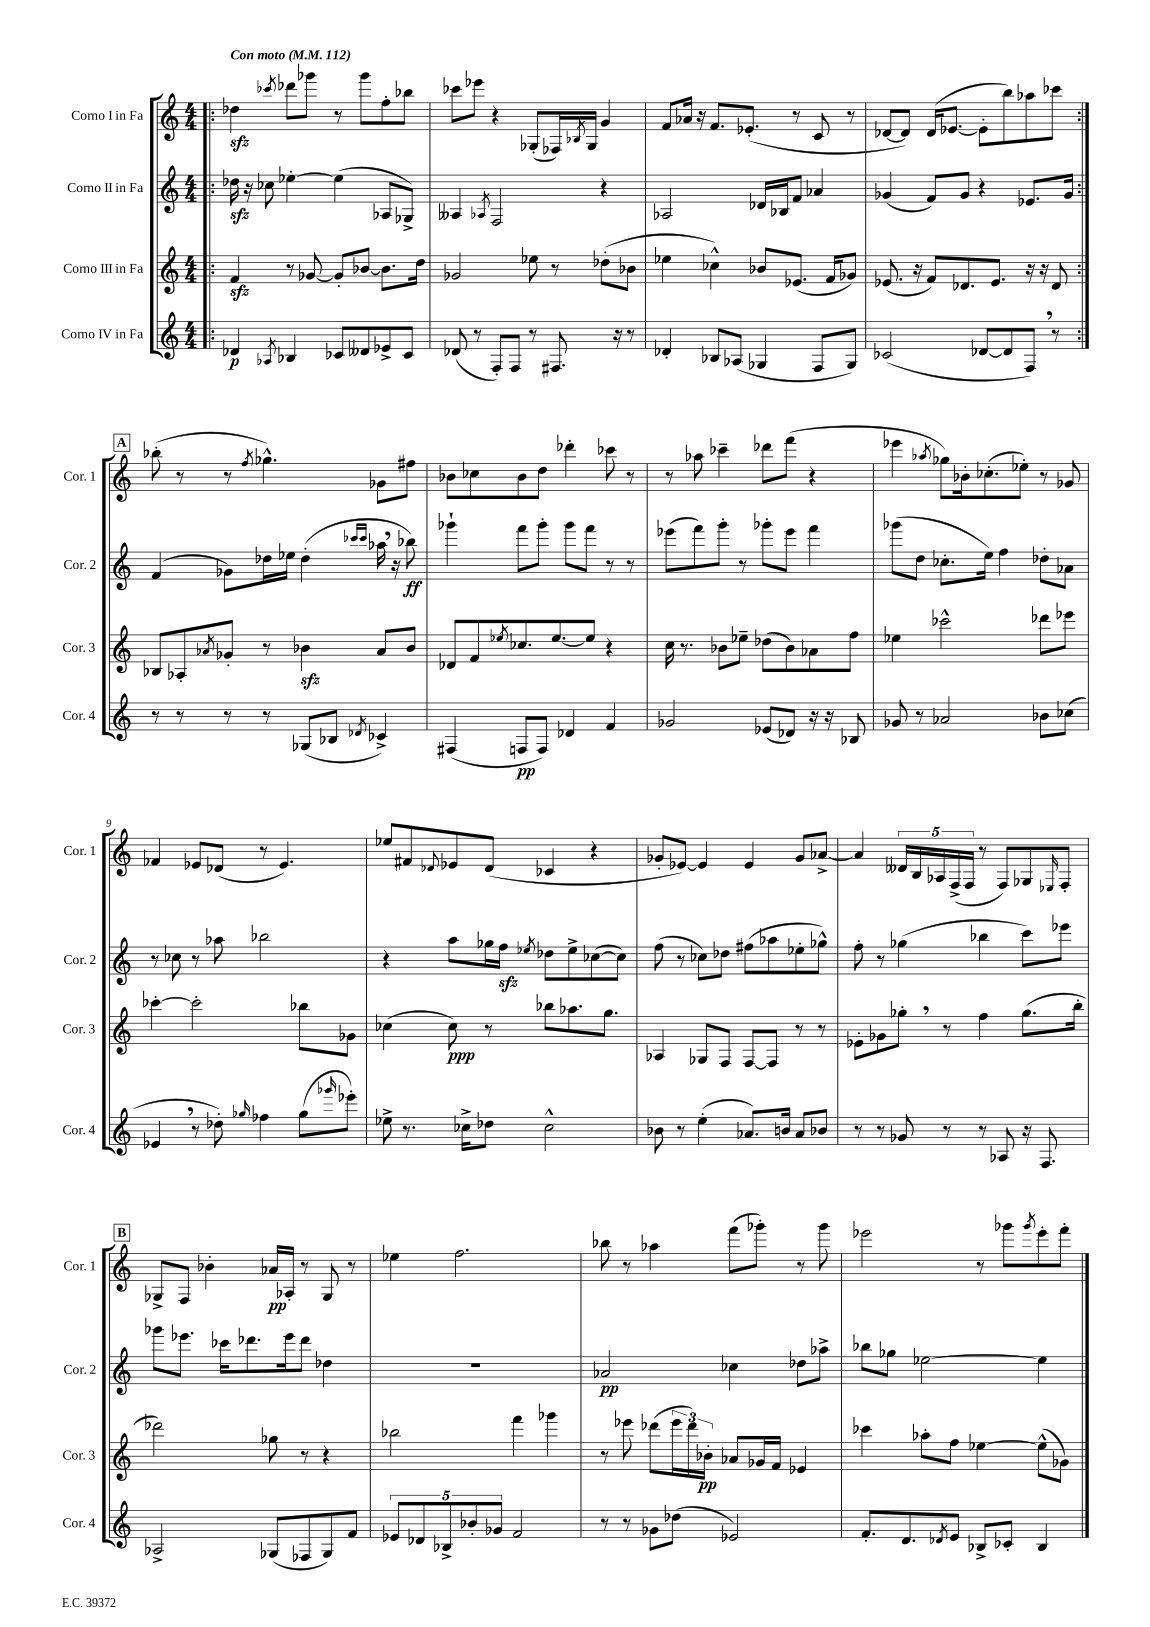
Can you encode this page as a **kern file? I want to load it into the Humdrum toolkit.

**kern	**kern	**kern	**kern
*staff4	*staff3	*staff2	*staff1
*clefG2	*clefG2	*clefG2	*clefG2
*k[]	*k[]	*k[]	*k[]
*M4/4	*M4/4	*M4/4	*M4/4
*MM112	*MM112	*MM112	*MM112
=!|:	=!|:	=!|:	=!|:
4d-/	4f/	16dd-\	4dd-\
.	.	16r	.
.	.	8cc-\	.
8qA-/	.	.	8qccc-/
4B-/	8r	[4ee-'\	8ddd-\L
.	[8g-/	.	8ggg-\J
8c-/L	8g-'/]L	(4ee-\]	8r
8d--/	[8b-/J	.	8ggg-\L
8e-^/	8.b-\]L	8A-/L	8ff'\
8c-/J	.	8G-^/J)	8bb-\J
.	16dd\Jk	.	.
=	=	=	=
(8d-/	2g-/	4A--/	8ccc-\L
8r	.	.	8eee-\J
.	.	8qA-/	.
8F'/L)	.	2F/	4r
8F/J	.	.	.
8r	8ee-\	.	(8G-'/L
8.F#/	8r	.	16F-/L)
.	.	.	8qB-/
.	.	.	16G-/JJ
.	(8dd-'\L	4r	4g/
16r	.	.	.
8r	8b-\J	.	.
=	=	=	=
4d-'/	4ee-\	2A-/	8f/L
.	.	.	16a-/Jk
.	.	.	16r
8B-/L	4cc-^^\)	.	8.f/L
(8A-/J	.	.	.
.	.	.	(8.e-'/J
4G-/	8b-/L	16d-/LL	.
.	.	16B-/J	.
.	(8.e-/J	8f/J	8r
8F/L	.	4a-/	8c/
.	16f/LK	.	.
8G-/J)	8g-/J)	.	8r
=	=	=	=
(2c-/	(8.e-/	(4g-/	[8d-/L
.	.	.	8d-/]J)
.	16r	.	.
.	8f/L)	8f/L)	(16d-/LK
.	.	.	[8.e-/J
.	8.d-/	8g-/J	.
[8d-/L	.	4r	8e-'\]L
.	8.e-/J	.	.
8d-/]	.	.	8bb\)
8F/J)	16r	8.e-/L	8aa-\
.	16r	.	.
8r	8d-/	.	8ccc-\J
.	.	16g-/Jk	.
=:|!	=:|!	=:|!	=:|!
8r	8B-/L	(4f/	(8bb-'\
8r	8A-'/	.	8r
.	8qa-/	.	.
8r	8g-'/J	8g-\L)	8r
.	.	.	8qff/
8r	8r	16dd-\L	4.gg-^^\)
.	.	16ee-\JJ	.
(8G-/L	4b-\	(4dd-'\	.
8B-/J	.	.	.
.	.	16qqccc-/LL	.
8qd-/	.	16qqccc-/JJ	.
4c-^/)	8a-/L	16aa-\	8g-\L
.	.	16r	.
.	8b-/J	8bb-\)	8ff#\J
=	=	=	=
(4F#/	8d-/L	4ggg-`\	8b-\L
.	8f/	.	8cc-\
.	8qee-/	.	.
8F/L	8.cc-/	8fff\L	8b-\
8F/J)	.	8ggg-'\J	8dd\J
.	[8.ee-/	.	.
4d-/	.	8ggg-\L	4ddd-'\
.	8ee-/]J	8fff\J	.
4f/	4r	8r	8ccc-\
.	.	8r	8r
=	=	=	=
2g-/	16cc\	(8eee-\L	8r
.	8.r	.	.
.	.	8fff\)	8aa-\
.	8b-\L	8ggg'\J	4ccc-~\
.	8ee-~\J	8r	.
(8e-/L	(8dd-\L	8ggg-'\L	8ddd-\L
8d-/J)	8b-\)	8eee-\J	(8fff\J
16r	8a-\	4fff\	4r
16r	.	.	.
8B-/	8ff\J	.	.
=	=	=	=
8g-/	4ee-\	(8ggg-\L	4eee-\
8r	.	8dd\J	.
.	.	.	8qaa-/
2a-/	2ccc-^^\	8.cc-'\L	8gg-\L)
.	.	.	16b-'\k
.	.	16ee\Jk)	(8.cc-'\
.	.	4ff\	.
.	.	.	8ee-'\J)
8b-\L	8ddd-\L	8dd-'\L	8r
(8cc-\J	8eee-\J	8a-\J	8g-/
=	=	=	=
4e-/	[4ccc-'\	8r	4f-/
.	.	8cc-\	.
8r	2ccc-'\]	8r	8e-/L
8dd-'\)	.	8aa-\	(8d-/J
16qqgg-/	.	.	.
4ff-\	.	2bb-\	8r
.	.	.	4.e-/)
(8gg-\L	8bb-\L	.	.
16qqggg-/	.	.	.
8eee-'\J)	8g-\J	.	.
=	=	=	=
8ee-^\	(4cc-\	4r	8ee-/L
8.r	.	.	8f#/
.	.	.	8qqd-/
.	8cc-\)	8aa\L	8e-/
16cc-^\LK	.	.	.
8dd-\J	8r	16gg-\L	(8d-/J
.	.	16ff\JJ	.
.	.	8qee-/	.
2cc-^^\	8bb-\L	8dd-\L	4c-/
.	8.aa-\	8ee-^\	.
.	.	([8cc-\	4r
.	8.gg\J	.	.
.	.	8cc-\]J)	.
=	=	=	=
8b-\	4A-/	(8ff\	8g-'/L
8r	.	8r	[8e-/J)
(4ee'\	8G-/L	8cc-\L)	4e-/]
.	8F/J	8dd-\J	.
8.a-/L)	[8F/L	(8ff#\L	4e-/
.	8F/]J	8aa-\	.
16b/Jk	.	.	.
8a-/L	8r	8ee-'\	8g-/L
8b-/J	8r	8gg-^^\J)	[8a-^/J
=	=	=	=
8r	8e-'\L	8ff'\	4a-/]
8r	8g-\	8r	.
8g-/	8gg-'\J	(4gg-\	20d--/LL
.	.	.	20B/
.	.	.	20A-/
8r	8r	.	.
.	.	.	(20F^/
.	.	.	20F/JJ
8r	4ff\	4bb-\	8r
8A-/	.	.	8F/L)
16r	(8.gg-\L	8ccc\L)	8G-/
8.F/	.	.	.
.	.	.	16qqE-/
.	.	8eee-\J	8F'/J
.	16bb'\Jk	.	.
=	=	=	=
2A-^/	2ddd-\)	8ggg-\L	8G-^/L
.	.	8.eee-\J	8F/J
.	.	.	4b-'\
.	.	16ccc-\LK	.
.	.	8.ddd-\	.
(8G-/L	8gg-\	.	16a-/LL
.	.	16eee-\k	16A-'/JJ
8F-/	8r	8ddd-\J	8r
8G-/)	4r	4dd-\	8G-/
8f/J	.	.	8r
=	=	=	=
10e-/L	2bb-\	1r	4ee-\
10d-/	.	.	.
10B-^/	.	.	.
.	.	.	2.ff\
10b-'/	.	.	.
10g-/J	.	.	.
2f/	4fff\	.	.
.	4ggg-\	.	.
=	=	=	=
8r	8r	2a-/	8bb-\
8r	8eee-\	.	8r
8g-\L	(8ddd-\L	.	4aa-\
(8dd-\J	24eee-\L	.	.
.	24ddd-\)	.	.
.	24b-'\JJ	.	.
2e-/)	8a-/L	4cc-\	(8fff\L
.	16g-/L	.	8ggg-'\J)
.	16f/JJ	.	.
.	4e-/	8dd-\L	8r
.	.	8aa-^\J	8ggg-\
=	=	=	=
8.f'/L	4ccc-\	8bb-\L	2eee-\
.	.	8gg-\J	.
8.d/	.	.	.
.	8aa-'\L	[2ee-\	.
8qd-/	.	.	.
8e/J	8ff\J	.	.
8B-^/L	[4ee-\	.	8r
8c-'/J	.	.	8ggg-\L
.	.	.	8qggg-/
4B-/	(8ee-^^\]L	4ee-\]	8eee-'\
.	8g-\J)	.	8fff'\J
==	==	==	==
*-	*-	*-	*-
